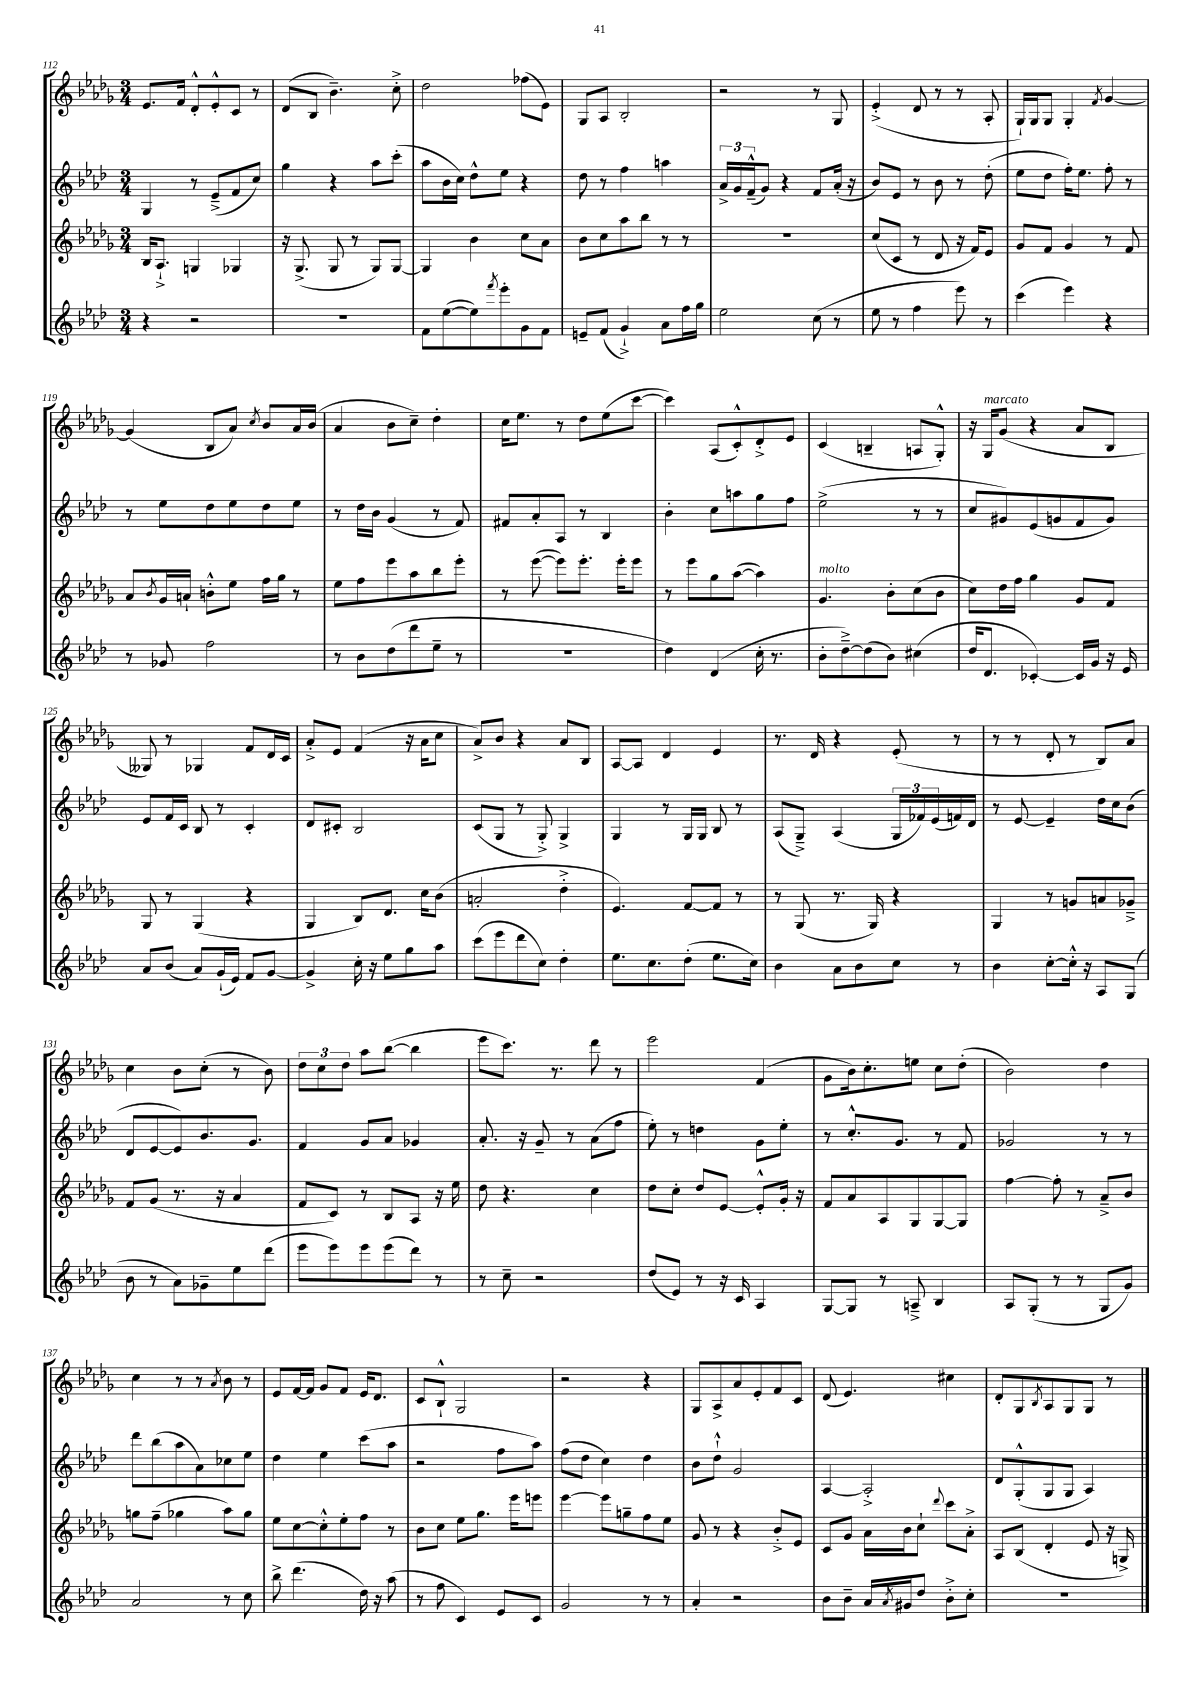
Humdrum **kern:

**kern	**kern	**kern	**kern
*staff4	*staff3	*staff2	*staff1
*clefG2	*clefG2	*clefG2	*clefG2
*k[b-e-a-d-]	*k[b-e-a-d-g-]	*k[b-e-a-d-]	*k[b-e-a-d-g-]
*M3/4	*M3/4	*M3/4	*M3/4
4r	16B-	4G	8.e-
.	8.A-`^	.	.
.	.	.	16f
2r	4G	8r	8d-'^^
.	.	(8e-~^	8e-'^^
.	4G-	8f	8c
.	.	8cc)	8r
=	=	=	=
2.r	16r	4gg	(8d-
.	(8.G-^	.	.
.	.	.	8B-
.	8G-	4r	4.b-~)
.	8r	.	.
.	8G-)	8aa-	.
.	[8G-	(8ccc'	8cc'^
=	=	=	=
8f	4G-]	8aa-	2dd-
([8ee-	.	16b-	.
.	.	16cc)	.
8ee-])	4b-	8dd-^^	.
8qfff	.	.	.
8eee-'	.	8ee-	.
8g	8cc	4r	(8ff-
8f	8a-	.	8e-)
=	=	=	=
8e~	8b-	8dd-	8G-
(8f	8cc	8r	8A-
4g`^)	8aa-	4ff	2B-'
.	8bb-	.	.
8a-	8r	4aa	.
16ff	8r	.	.
16gg	.	.	.
=	=	=	=
2ee-	2.r	24a-^	2r
.	.	24g	.
.	.	(24f~^^	.
.	.	8g)	.
.	.	4r	.
(8cc	.	8f	8r
8r	.	(16a-'	8G-
.	.	16r	.
=	=	=	=
8ee-	(8cc	8b-)	(4e-'^
8r	8c	8e-	.
4ff	8r	8r	8d-
.	8d-	8b-	8r
8eee-)	16r	8r	8r
.	16f)	.	.
8r	8e-	(8dd-'	8A-'
=	=	=	=
(4ccc	8g-	8ee-	16G-`)
.	.	.	16G-
.	8f	8dd-	8G-
4eee-)	4g-	16ff')	4G-'
.	.	8.ee-	.
.	.	.	8qf
4r	8r	8ff'	[4g-
.	8f	8r	.
=	=	=	=
8r	8a-	8r	(4g-]
.	8qb-	.	.
8g-	16g-	8ee-	.
.	16a`	.	.
2ff	8b'^^	8dd-	8B-
.	8ee-	8ee-	8a-)
.	.	.	8qcc
.	16ff	8dd-	8b-
.	16gg-	.	.
.	8r	8ee-	16a-
.	.	.	(16b-
=	=	=	=
8r	8ee-	8r	4a-
8b-	8ff	16dd-	.
.	.	16b-	.
(8dd-	8eee-	(4g	8b-
8ddd-	8aa-	.	8cc~)
8ee-~	8bb-	8r	4dd-'
8r	8eee-'	8f)	.
=	=	=	=
2.r	8r	8f#	16cc
.	.	.	8.ee-
.	([8eee-	8a-'	.
.	8eee-])	8A-	8r
.	8.eee-'	8r	8dd-
.	.	4B-	(8ee-
.	16eee-'	.	.
.	8eee-	.	[8ccc
=	=	=	=
4dd-)	8r	4b-'	4ccc])
.	8eee-	.	.
(4d-	8gg-	8cc	(8A-
.	([8aa-	8aa	8c'^^)
16cc'	4aa-])	8gg	8d-'^
8.r	.	.	.
.	.	8ff	8e-
=	=	=	=
8b-'	4.g-	(2ee-^	(4c
[8dd-~^)	.	.	.
(8dd-]	.	.	4B~
8b-)	8b-'	.	.
(4cc#	(8cc	8r	8A
.	8b-	8r	8G-'^^)
=	=	=	=
16dd-	8cc)	8cc	16r
8.d-	.	.	16G-
.	16dd-	8g#)	(8g-
.	16ff	.	.
[4c-')	4gg-	(8e-	4r
.	.	8g	.
16c-]	8g-	8f	8a-
16g	.	.	.
16r	8f	8g)	8B-
16e-	.	.	.
=	=	=	=
8a-	8G-	8e-	8G--)
(8b-	8r	16f	8r
.	.	16c	.
8a-)	(4G-	8B-	4G-
(16g`	.	8r	.
16e-)	.	.	.
8f	4r	4c'	8f
[8g	.	.	16d-
.	.	.	16c
=	=	=	=
4g^]	4G-	8d-	8a-'^
.	.	8c#'	8e-
16cc'	8B-)	2B-	(4f
16r	.	.	.
8ee-	8.d-	.	.
8gg	.	.	16r
.	16cc	.	16a-
8aa-	(8b-	.	8cc
=	=	=	=
(8ccc	2a'	(8c	8a-^)
8eee-	.	8G	8b-
8ddd-	.	8r	4r
8cc)	.	8G'^)	.
4dd-'	4dd-'^	4G^	8a-
.	.	.	8B-
=	=	=	=
8.ee-	4.e-)	4G	[8A-
.	.	.	8A-]
8.cc	.	.	.
.	.	8r	4d-
(8dd-'	[8f	16G	.
.	.	16G	.
8.ee-	8f]	8B-	4e-
.	8r	8r	.
16cc)	.	.	.
=	=	=	=
4b-	8r	(8A-	8.r
.	(8G-	8G~^)	.
.	.	.	16d-
8a-	8.r	(4A-	4r
8b-	.	.	.
.	16G-)	.	.
8cc	4r	24G	(8e-'
.	.	24f-)	.
.	.	(24e-	.
8r	.	16f)	8r
.	.	16d-	.
=	=	=	=
4b-	4G-	8r	8r
.	.	[8e-	8r
[8cc'	8r	4e-~]	8d-'
16cc'^^]	8g	.	8r
16r	.	.	.
8A-	8a	16dd-	8B-)
.	.	16cc	.
(8G	8g-~^	(8b-	8a-
=	=	=	=
8b-	8f	8d-	4cc
8r	(8g-	[8e-	.
8a-)	8.r	8e-])	8b-
8g-~	.	8.b-	(8cc'
.	16r	.	.
8ee-	4a-	.	8r
.	.	8.g	.
(8ddd-	.	.	8b-)
=	=	=	=
8eee-	8f	4f	12dd-
.	.	.	12cc
8eee-)	8c)	.	.
.	.	.	12dd-
8eee-	8r	8g	8aa-
(8eee-	8B-	8a-	([8bb-
8ddd-)	8A-	4g-	4bb-]
8r	16r	.	.
.	16ee-	.	.
=	=	=	=
8r	8dd-	8.a-'	8eee-
8cc~	4.r	.	8.ccc)
.	.	16r	.
2r	.	8g~	.
.	.	.	8.r
.	.	8r	.
.	4cc	(8a-	8ddd-
.	.	8ff	8r
=	=	=	=
(8dd-	8dd-	8ee-')	2eee-
8e-)	8cc'	8r	.
8r	8dd-	4dd	.
16r	[8e-	.	.
16c	.	.	.
4A-	8e-'^^]	8g	(4f
.	16g-'	8ee-'	.
.	16r	.	.
=	=	=	=
[8G	8f	8r	8g-
8G]	8a-	8.cc'^^	16b-)
.	.	.	8.cc'
8r	8A-	.	.
.	.	8.g	.
8A~^	8G-	.	8ee
4B-	[8G-	8r	8cc
.	8G-]	8f	(8dd-'
=	=	=	=
8A-	[4ff	2g-	2b-)
(8G'	.	.	.
8r	8ff']	.	.
8r	8r	.	.
8G	8a-~^	8r	4dd-
8g)	8b-	8r	.
=	=	=	=
2a-	8gg	8ddd-	4cc
.	(8ff~	(8bb-	.
.	4gg-	8aa-	8r
.	.	8a-)	8r
.	.	.	8qa-
8r	8aa-)	8cc-	8b-
8cc	8gg-	8ee-	8r
=	=	=	=
8bb-^	8ee-	4dd-	8e-
(4.ddd-	[8cc	.	[16f
.	.	.	16f]
.	8cc'^^]	4ee-	8g-
.	8ee-'	.	8f
16dd-)	8ff	(8ccc	16e-
16r	.	.	8.d-
(8aa-	8r	8aa-	.
=	=	=	=
8r	8b-	2r	8c
8ff	8cc	.	8B-`^^
4c)	8ee-	.	2G-
.	8.gg-	.	.
8e-	.	8ff	.
.	16eee-	.	.
8c	8eee	8aa-)	.
=	=	=	=
2g	[4eee-	(8ff	2r
.	.	8dd-	.
.	8eee-]	4cc)	.
.	8gg~	.	.
8r	8ff	4dd-	4r
8r	8ee-	.	.
=	=	=	=
4a-'	8g-	8b-	8G-
.	8r	8dd-`^^	8A-^
2r	4r	2g	8a-
.	.	.	8e-'
.	8b-'^	.	8f
.	8e-	.	8c
=	=	=	=
8b-	8c	[4A-	(8d-
8b-~	8g-	.	4.e-)
16a-	16a-	2A-'^]	.
8qa-	.	.	.
16g#	16b-	.	.
8dd-	8cc`	.	.
.	8qqddd-	.	.
8b-'^	8ccc	.	4cc#
8cc'	8a-'^	.	.
=	=	=	=
2.r	8A-	8d-	8d-'
.	(8B-	(8G'^^	8G-
.	.	.	8qB-
.	4d-'	8G	8A-
.	.	8G	8G-
.	8e-	4A-)	8G-
.	16r	.	8r
.	16G^)	.	.
==	==	==	==
*-	*-	*-	*-
